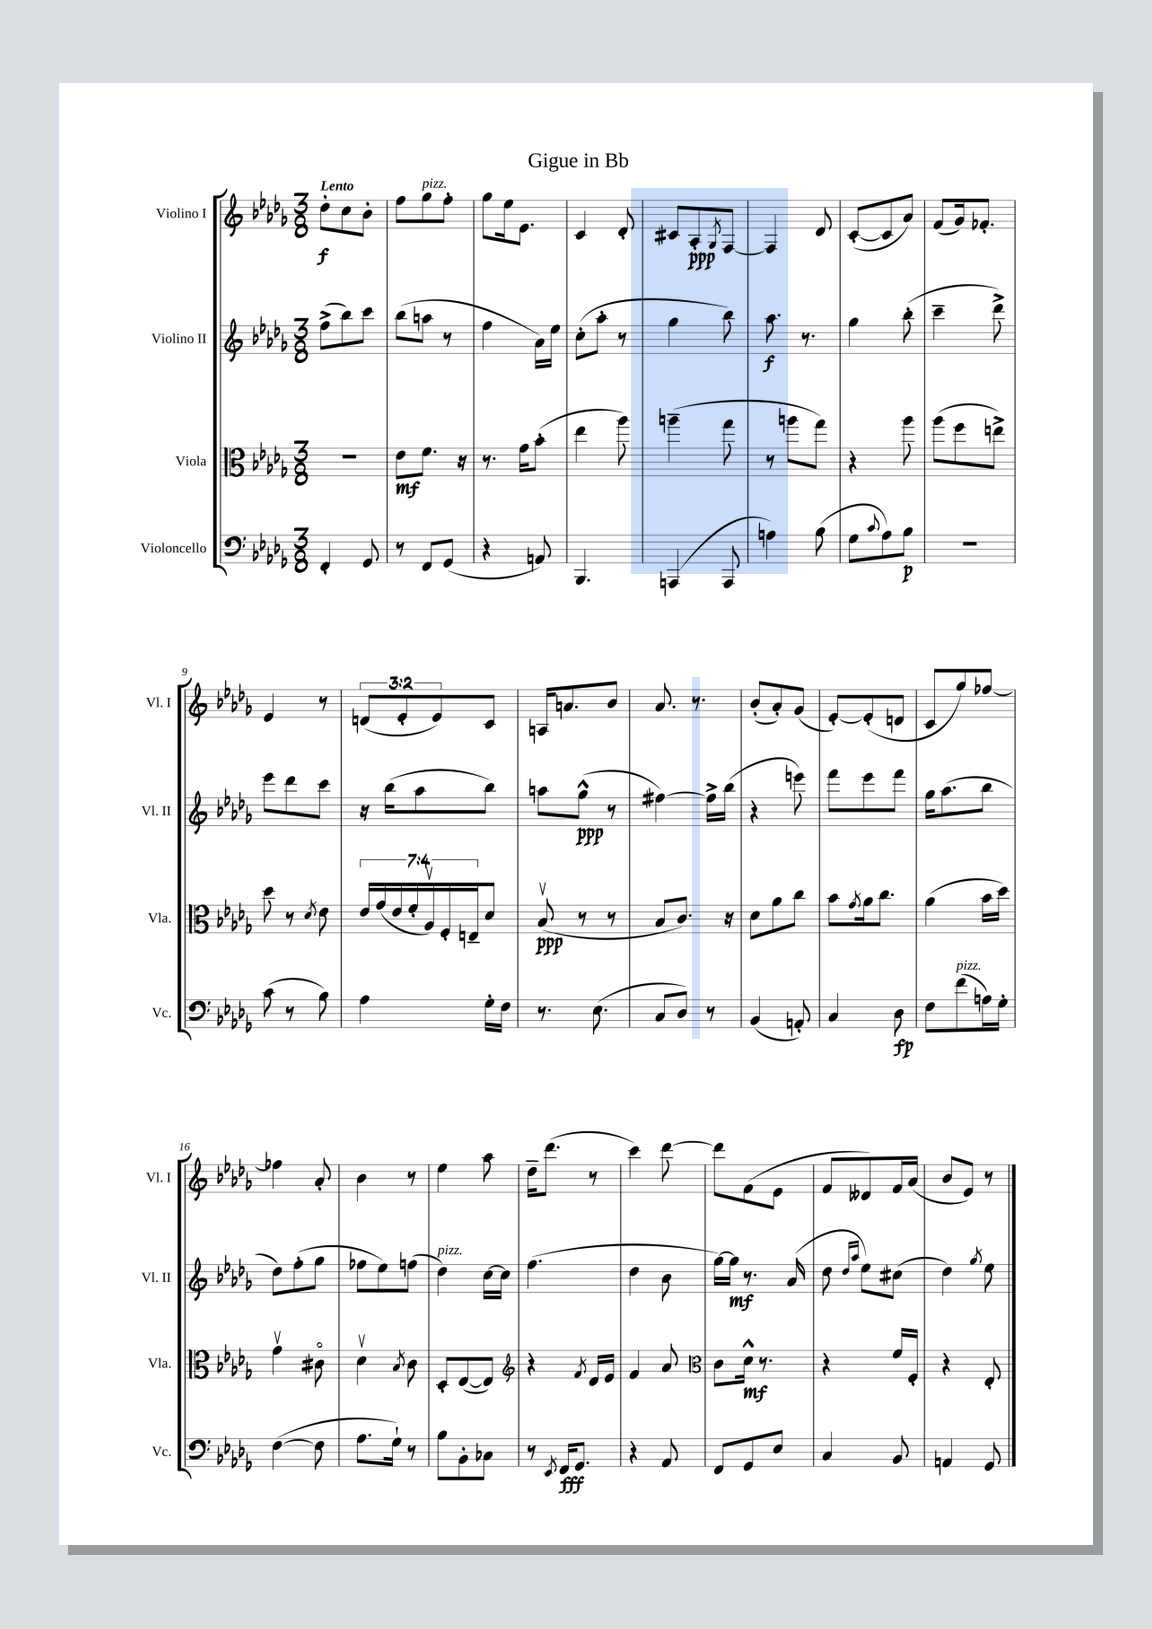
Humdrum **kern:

**kern	**kern	**kern	**kern
*staff4	*staff3	*staff2	*staff1
*clefF4	*clefC3	*clefG2	*clefG2
*k[b-e-a-d-g-]	*k[b-e-a-d-g-]	*k[b-e-a-d-g-]	*k[b-e-a-d-g-]
*M3/8	*M3/8	*M3/8	*M3/8
4FF'	4.r	(8ff^	8dd-'
.	.	8bb-)	8cc
8GG-	.	8ccc	8b-'
=	=	=	=
8r	8e-	(8bb-	8ff
8FF	8.f	8aa	8gg-
(8GG-	.	8r	8ff'
.	16r	.	.
=	=	=	=
4r	8.r	4ff	8gg-
.	.	.	16ee-
.	16g-	.	8.e-
8AA)	(8b-'	16a-)	.
.	.	16ee-	.
=	=	=	=
4.BBB-	4ee-	(8cc'	4c
.	.	8aa-'	.
.	8aa-)	8r	8d-'
=	=	=	=
(4AAA	(4aa~	4gg-	8c#
.	.	.	8A-'
.	.	.	8qG-
8AAA	8gg-	8bb-)	[8F
=	=	=	=
4A)	8r	8.aa-	4F]
.	8aa	.	.
.	.	8.r	.
(8B-	8gg-)	.	8d-
=	=	=	=
8G-	4r	4gg-	([8c'
8qqc	.	.	.
8A-)	.	.	8c]
8B-	8aa-	(8bb-'	8a-)
=	=	=	=
4.r	(8aa-	4ccc~	(8f
.	8ff	.	16g-)
.	.	.	8.f-'
.	8ee^)	8ddd-^)	.
=	=	=	=
(8c	8dd-	8eee-	4e-
8r	8r	8ddd-	.
.	8qd-	.	.
8B-)	8e-	8ccc	8r
=	=	=	=
4A-	28e-	16r	(12d
.	(28g-	.	.
.	.	(16bb-	.
.	28e-	.	.
.	.	.	12e-'
.	28f'	.	.
.	.	8aa-	.
.	28A-v)	.	.
.	.	.	12e-)
.	28F'	.	.
.	28E~	.	.
16G-'	8d-	8bb-)	8c
16F	.	.	.
=	=	=	=
8.r	(8B-v	8aa	16A
.	.	.	8.a
.	8r	(8gg-^^	.
(8.E-	.	.	.
.	8r	8r	8b-
=	=	=	=
8C	8B-	[4ff#)	8.a-
8D-)	8.c)	.	.
.	.	.	8.r
8r	.	16ff#^]	.
.	16r	(16bb-	.
=	=	=	=
(4BB-	8d-	4r	(8b-'
.	8a-	.	8a-')
8AA')	8cc	8eee)	(8g-
=	=	=	=
4C	8b-	8fff	[8e-')
.	8qg-	.	.
.	16a-	8eee-	(8e-']
.	8.cc	.	.
8D-	.	8fff	8d
=	=	=	=
8F	(4a-	16gg-	8c
.	.	(8.aa-	.
(8f	.	.	8gg-)
16A)	16b-	8bb-	[8ff-
16G-'	16dd-)	.	.
=	=	=	=
([4F	4g-v	8dd-)	4ff-]
.	.	(8ff'	.
8F]	8c#o	8gg-	8a-'
=	=	=	=
8.A-	4d-v	8ff-	4b-
.	.	8ee-)	.
16G-`)	.	.	.
.	8qB-	.	.
8r	8c	(8ff	8r
=	=	=	=
8B-	8D-'	4dd-)	4ee-
8BB-'	([8E-	.	.
8C-	8E-])	[16cc	8aa-
.	.	16cc]	.
=	=	=	=
*	*clefG2	*	*
8r	4r	(4.ff	16dd-~
.	.	.	(8.ddd-
8qEE-	.	.	.
16FF	.	.	.
8.GG-	.	.	.
.	8qf	.	.
.	16d-	.	8r
.	16e-	.	.
=	=	=	=
4r	4f	4dd-	4ccc)
8AA-	8a-	8b-	[8ddd-
=	=	=	=
*	*clefC3	*	*
8FF	8c	[16gg-)	8ddd-]
.	.	16gg-]	.
8GG-	16d-^^	8.r	(8f
.	8.r	.	.
8E-	.	.	8e-
.	.	(16a-	.
=	=	=	=
4C	4r	8dd-	8f
.	.	16qqdd-	.
.	.	16qqaa-	.
.	.	8ee-)	8d--)
8BB-	16f	(8cc#	16f
.	16F'	.	(16a-
=	=	=	=
4AA	4r	4dd-)	8b-
.	.	.	8e-)
.	.	8qgg-	.
8GG-	8E-'	8ee-	8r
==	==	==	==
*-	*-	*-	*-
